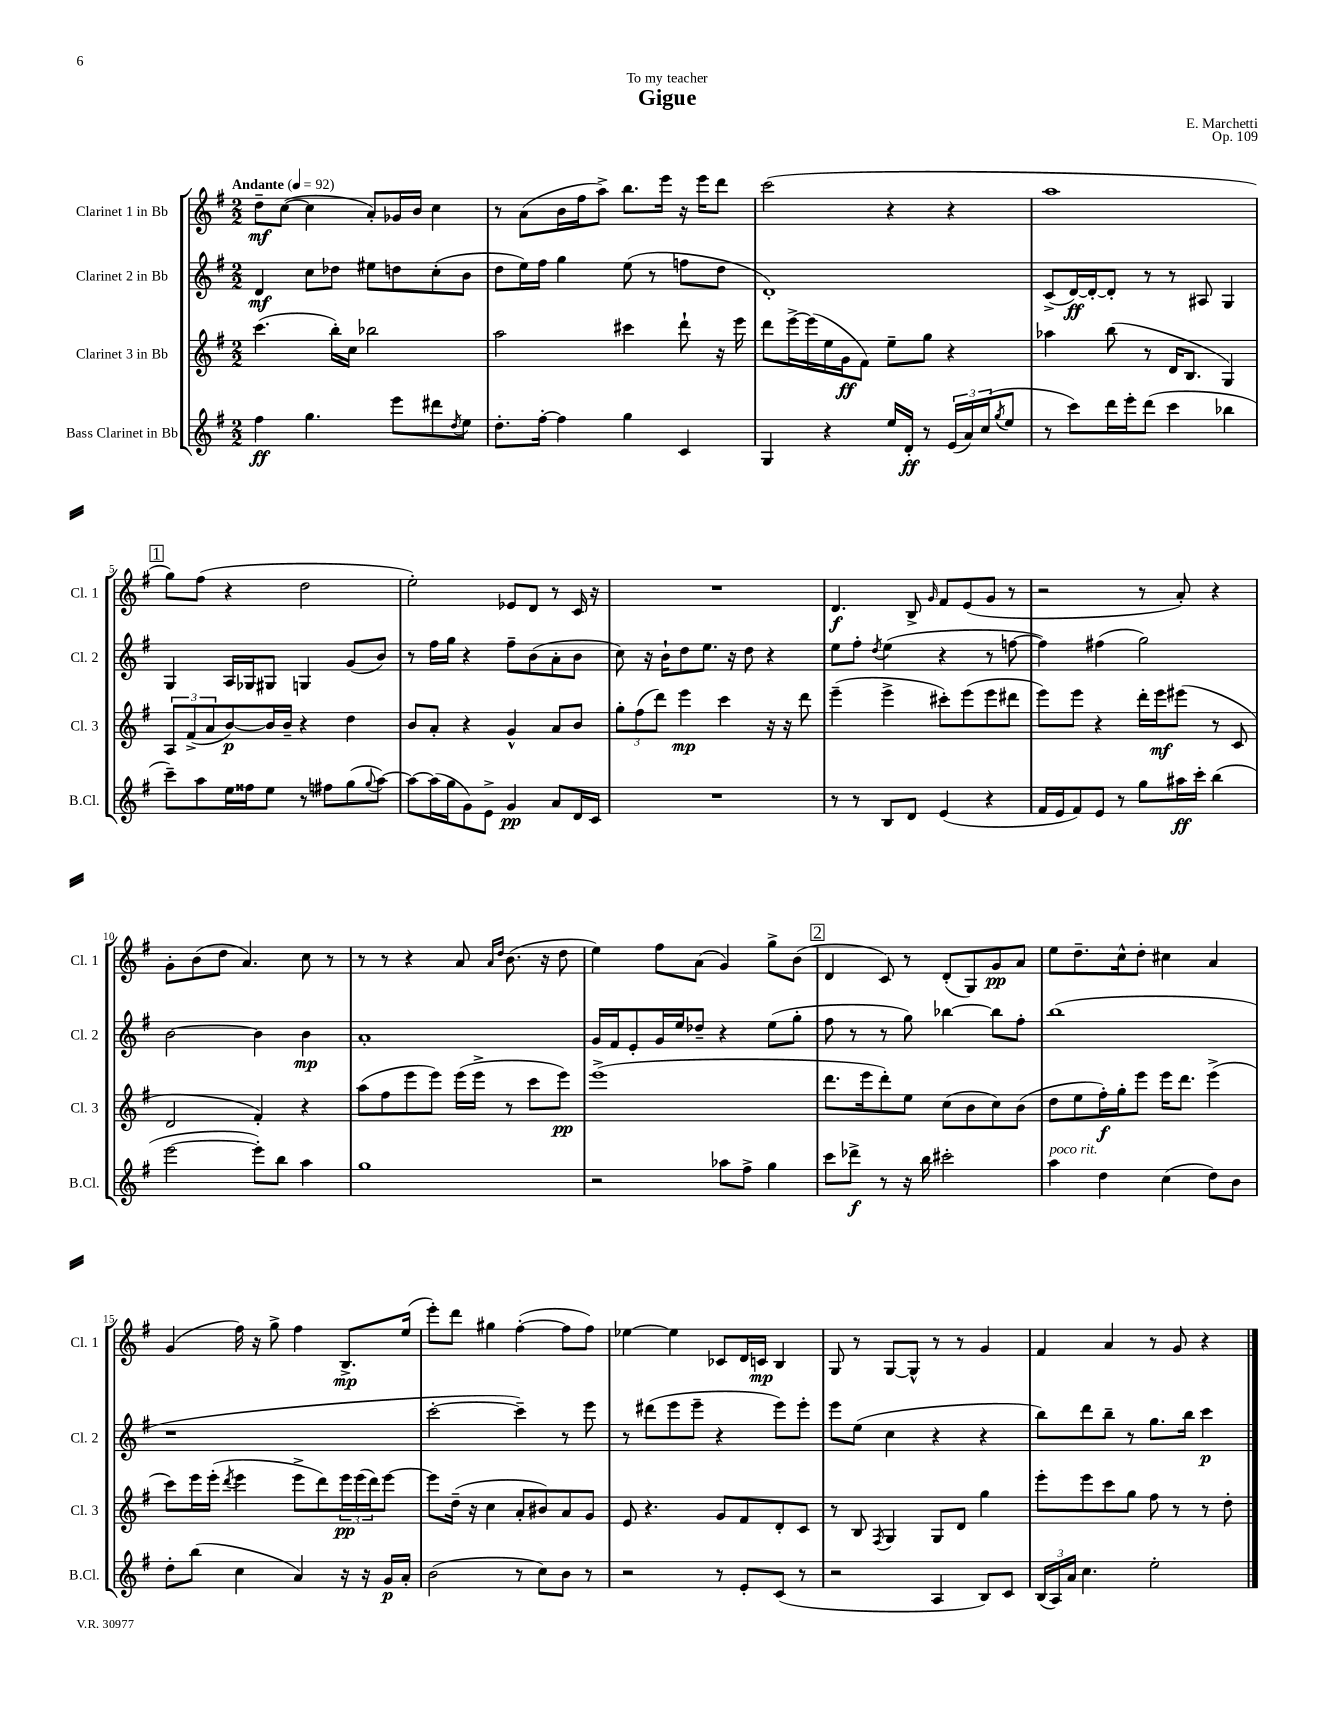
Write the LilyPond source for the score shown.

\header { title = "Gigue" composer = "E. Marchetti" dedication = "To my teacher" opus = "Op. 109" }
<<
\new StaffGroup <<
\new Staff = "s0" \with { instrumentName = "Clarinet 1 in Bb" shortInstrumentName = "Cl. 1" } {
    \clef treble \key g \major \numericTimeSignature \time 2/2 \tempo "Andante" 4 = 92
    d''8--\mf c''8~( c''4 a'8-.) ges'16 b'16 c''4 |
    r8 a'8( b'16 fis''16 a''8->) b''8. e'''16 r16 e'''16 d'''8 |
    c'''2( r4 r4 |
    a''1 |
    \mark \markup { \box "1" } g''8) fis''8( r4 d''2 |
    e''2-.) ees'8 d'8 r8 c'16 r16 |
    R1 |
    d'4.\f b8-> \grace { g'16 } fis'8 e'8( g'8 r8 |
    r2 r8 a'8-.) r4 |
    g'8-. b'8( d''8 a'4.) c''8 r8 |
    r8 r8 r4 a'8 \grace { a'16 d''16 } b'8.( r16 d''8 |
    e''4) fis''8 a'8( g'4) g''8-> b'8( |
    \mark \markup { \box "2" } d'4 c'8) r8 d'8-.( g8) g'8\pp a'8 |
    e''8 d''8.-- c''16-^ d''8-. cis''4 a'4 |
    g'4( fis''16) r16 g''8-> fis''4 b8.->\mp e''16( |
    e'''8-.) d'''8 gis''4 fis''4~-.( fis''8 fis''8) |
    ees''4~ ees''4 ces'8 d'16 c'16\mp b4 |
    g8 r8 g8~ g8-^ r8 r8 g'4 |
    fis'4 a'4 r8 g'8 r4 \bar "|." |
}
\new Staff = "s1" \with { instrumentName = "Clarinet 2 in Bb" shortInstrumentName = "Cl. 2" } {
    \clef treble \key g \major \numericTimeSignature \time 2/2
    d'4\mf c''8 des''8 eis''8 d''8 c''8-.( b'8 |
    d''8 e''16) fis''16 g''4 e''8( r8 f''8 d''8 |
    d'1-.) |
    c'8->( d'16~\ff) d'16~-. d'8-. r8 r8 ais8 g4 |
    \mark \markup { \box "1" } g4 a16 ges16 gis8 g4 g'8( b'8) |
    r8 fis''16 g''16 r4 fis''8-- b'8( a'8-. b'8 |
    c''8) r16 b'16-! d''8 e''8. r16 d''8 r4 |
    e''8 fis''8-. \acciaccatura { d''8 } e''4( r4 r8 f''8~ |
    f''4) fis''4( g''2) |
    b'2~ b'4 b'4\mp |
    a'1-. |
    g'16 fis'16 e'8-. g'16 e''16 des''8-- r4 e''8( g''8-. |
    \mark \markup { \box "2" } fis''8 r8 r8 g''8) bes''4~ bes''8 fis''8-. |
    b''1( |
    r1 |
    c'''2~-. c'''4--) r8 e'''8 |
    r8 dis'''8( e'''8 e'''8-- r4 e'''8) e'''8-. |
    e'''8 e''8( c''4 r4 r4 |
    b''8) d'''8 b''8-- r8 g''8. b''16 c'''4\p \bar "|." |
}
\new Staff = "s2" \with { instrumentName = "Clarinet 3 in Bb" shortInstrumentName = "Cl. 3" } {
    \clef treble \key g \major \numericTimeSignature \time 2/2
    c'''4.( b''16-.) c''16 bes''2 |
    a''2 cis'''4 d'''8-! r16 e'''16 |
    d'''8 e'''16~-> e'''16( e''16 g'16\ff fis'8) e''8-- g''8 r4 |
    aes''4 b''8( r8 d'16 b8. g4) |
    \mark \markup { \box "1" } \tuplet 3/2 { a8 fis'8->( a'8 } b'8~\p) b'16 b'16-- r4 d''4 |
    b'8 a'8-. r4 g'4-^ a'8 b'8 |
    \tuplet 3/2 { g''8-. fis''8( d'''8) } e'''4\mp c'''4 r16 r16 d'''8 |
    e'''4--( e'''4-> cis'''8-.) e'''8( e'''8 dis'''8 |
    e'''8) e'''8 r4 d'''16-. e'''16\mf eis'''8( r8 c'8 |
    d'2 fis'4-.) r4 |
    a''8( fis''8 e'''8 e'''8) e'''16( e'''16-> r8 c'''8 e'''8\pp) |
    e'''1->( |
    \mark \markup { \box "2" } d'''8. e'''16 d'''8-.) e''8 c''8( b'8 c''8) b'8( |
    d''8 e''8 fis''16-.\f) g''16-. e'''8 e'''16 d'''8. e'''4->( |
    c'''8) e'''16 e'''16-.( \acciaccatura { d'''8 } e'''4 e'''8-> d'''8) \tuplet 3/2 { e'''16\pp e'''16( d'''16) } e'''8~ |
    e'''8 d''16--( r16 c''4 a'8-. bis'8) a'8 g'8 |
    e'8 r4. g'8 fis'8 d'8-. c'8 |
    r8 b8 \acciaccatura { fis8 } g4 g8 d'8 g''4 |
    e'''8-. e'''8 c'''8 g''8 fis''8 r8 r8 d''8-. \bar "|." |
}
\new Staff = "s3" \with { instrumentName = "Bass Clarinet in Bb" shortInstrumentName = "B.Cl." } {
    \clef treble \key g \major \numericTimeSignature \time 2/2
    fis''4\ff g''4. e'''8 dis'''8 \acciaccatura { d''8 } e''8 |
    d''8.-. fis''16~-. fis''4 g''4 c'4 |
    g4 r4 e''16 d'16-.\ff r8 \tuplet 3/2 { e'16( a'16) c''16( } \acciaccatura { g''8 } e''8 |
    r8 c'''8) d'''16 e'''16-. d'''8( c'''4 bes''4 |
    \mark \markup { \box "1" } c'''8--) a''8 e''16 fisis''16 e''8 r8 fis''8 g''8( \appoggiatura { g''8 } a''8~) |
    a''8~ a''16( g''16 g'8) e'8-> g'4\pp a'8 d'16 c'16 |
    R1 |
    r8 r8 b8 d'8 e'4( r4 |
    fis'16 e'16 fis'8) e'8 r8 g''8 ais''16\ff c'''16-. b''4( |
    e'''2~ e'''8-.) b''8 a''4 |
    g''1 |
    r2 aes''8 fis''8-> g''4 |
    \mark \markup { \box "2" } c'''8 des'''8->\f r8 r16 b''16 cis'''2-. |
    a''4^\markup { \italic "poco rit." } d''4 c''4( d''8) b'8 |
    d''8-. b''8( c''4 a'4) r16 r16 g'16\p a'16-. |
    b'2( r8 c''8) b'8 r8 |
    r2 r8 e'8-. c'8( r8 |
    r2 a4 b8) c'8 |
    \tuplet 3/2 { b16( a16) a'16 } c''4. e''2-. \bar "|." |
}
>>
>>
